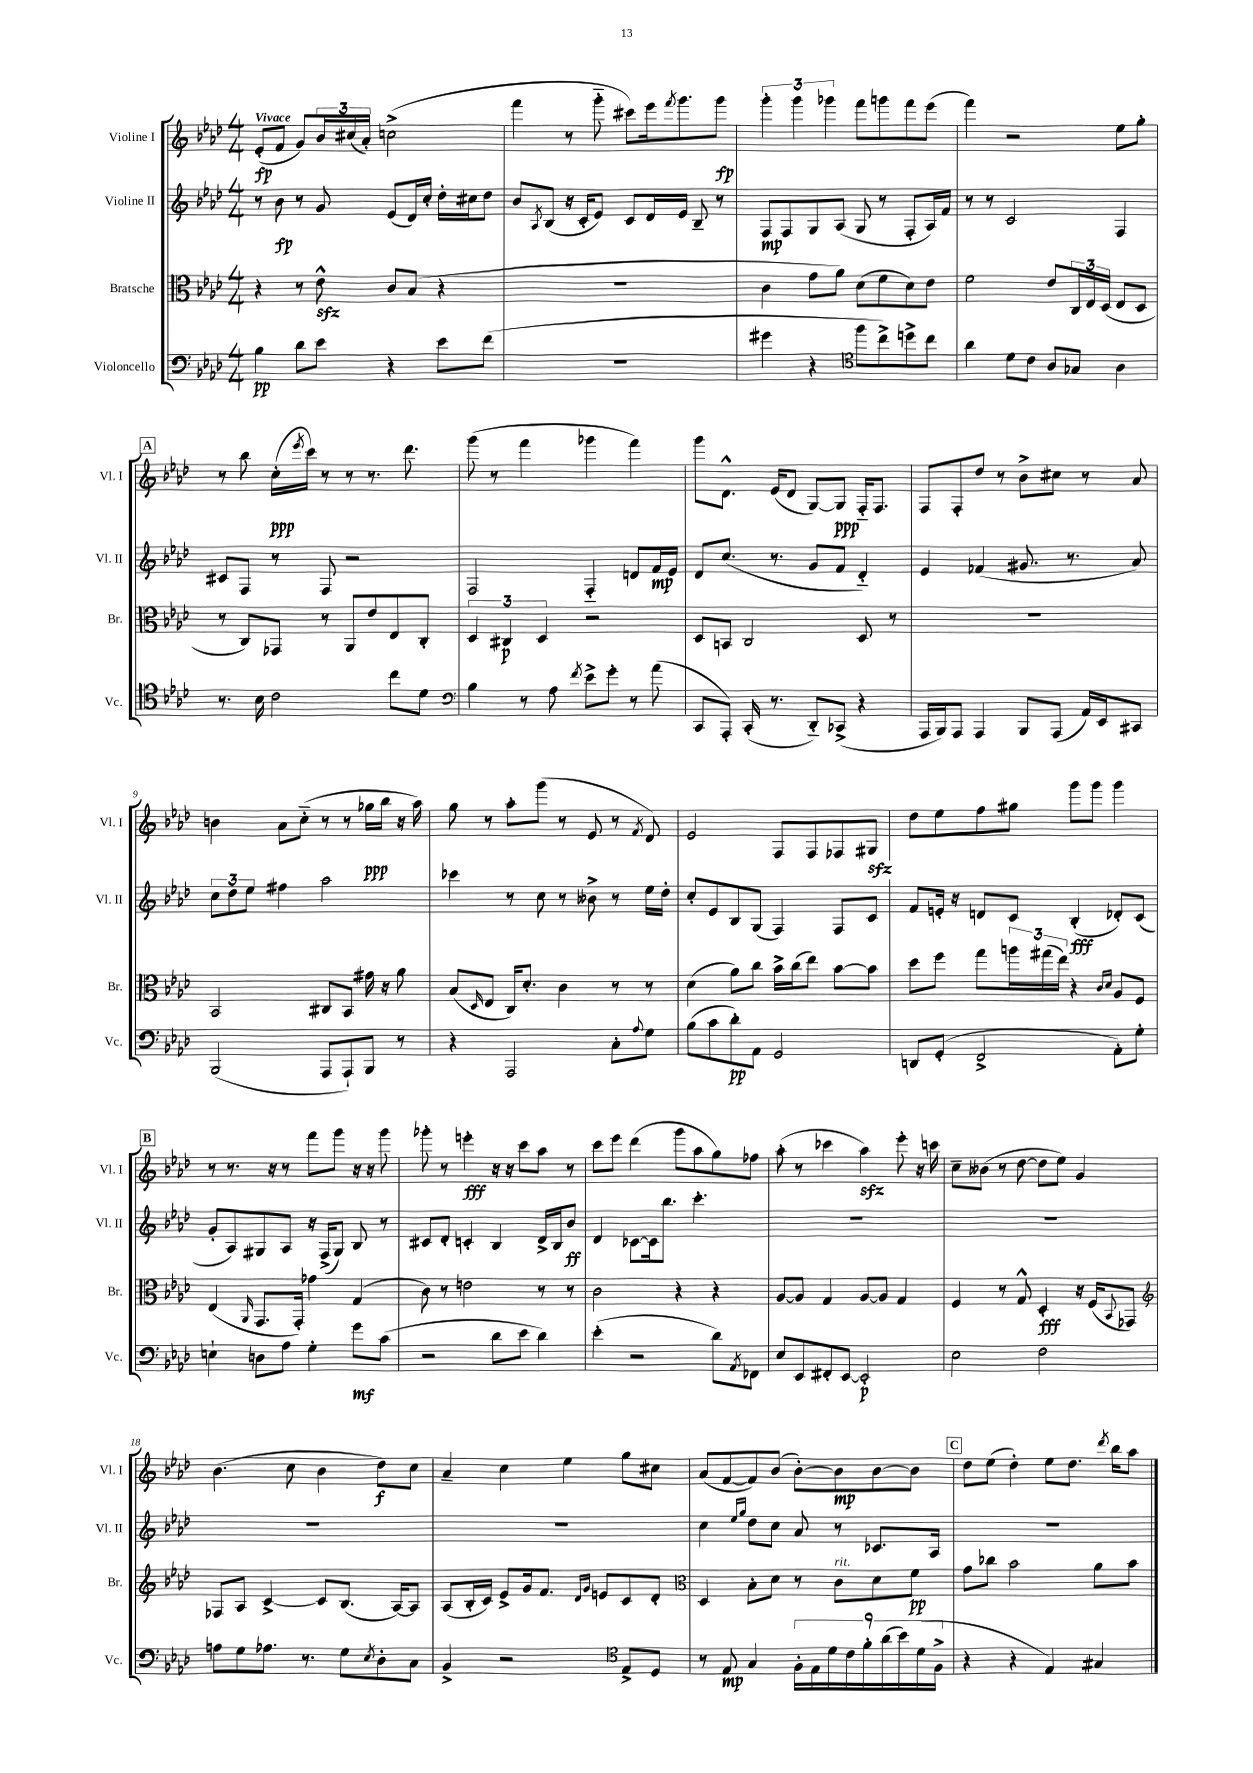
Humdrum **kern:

**kern	**kern	**kern	**kern
*staff4	*staff3	*staff2	*staff1
*clefF4	*clefC3	*clefG2	*clefG2
*k[b-e-a-d-]	*k[b-e-a-d-]	*k[b-e-a-d-]	*k[b-e-a-d-]
*M4/4	*M4/4	*M4/4	*M4/4
4B-	4r	8r	(8e-'
.	.	8b-	8f
8d-	8r	8r	8g)
8e-	8e-^^	8g	24b-
.	.	.	(24cc#
.	.	.	24a-')
4r	8c	(8e-	(2cc^
.	(8B-	16d-)	.
.	.	16cc'	.
8e-	4r	16dd-'	.
.	.	16cc#	.
(8f	.	8dd-	.
=	=	=	=
1r	1r	8b-	4fff
.	.	8qA-	.
.	.	(8B-	.
.	.	16r	8r
.	.	16c'	.
.	.	8e-)	8ggg'~
.	.	8c	8ccc#)
.	.	16d-	16eee-
.	.	.	8qfff
.	.	16e-	8.ggg
.	.	8B-~	.
.	.	8r	8ggg
=	=	=	=
4g#	4c	8F	6ggg'
.	.	8F	.
.	.	.	6ggg
4r	8g	8G	.
.	.	.	6ggg-
.	8a-)	(8A-	.
*clefC4	*	*	*
8ff	(8d-	8G	8fff
8cc^)	8f	8r	8ggg
8dd^	8d-)	8F'	8fff
8cc	8e-	16A-)	(8eee-
.	.	16f	.
=	=	=	=
4a-	2f	8r	4fff)
.	.	8r	.
8d-	.	2c	2r
8c	.	.	.
8A-	8e-	.	.
8G-	24C	.	.
.	24E-	.	.
.	(24D-	.	.
4A-	8E-	4F	8ee-
.	8D-	.	8gg'
=	=	=	=
8.r	8r	8c#	8r
.	8C)	8F	8bb-
16B-	.	.	.
2c	8GG-	8r	(16cc'
.	.	.	8qeee-
.	.	.	16ccc)
.	8r	8F	8r
.	8AA-	2r	8r
.	8e-	.	8.r
8cc	8E-	.	.
.	.	.	8.ddd-
8d-	8C'	.	.
=	=	=	=
*clefF4	*	*	*
4B-	6D-	2F	(8ggg
.	.	.	8r
.	6C#	.	.
8r	.	.	4fff
.	6D-	.	.
8A-	.	.	.
8qf	.	.	.
8e-^	2r	4F'~	4ggg-
8g'	.	.	.
8r	.	8d	4fff)
(8a-	.	16f	.
.	.	16e-	.
=	=	=	=
8CC	8D-	8d-	8ggg
8AAA-')	8BB	(8.cc	8.d-^^
(16CC'	2C	.	.
8.r	.	8.r	(16e-
.	.	.	8d-
8DD-'~)	.	8g	[8G)
(8CC-^	.	8f	8G]
4r	8D-	4d-'~)	16F'~
.	.	.	8.F
.	8r	.	.
=	=	=	=
16AAA-	1r	4e-	8F
16BBB-)	.	.	.
8AAA-	.	.	8F'
4AAA-	.	(4f-	8dd-
.	.	.	8r
8BBB-	.	8.g#	8b-^
(8AAA-	.	.	8cc#
.	.	8.r	.
16AA-)	.	.	8r
16EE-	.	.	.
8CC#	.	8a-)	8a-
=	=	=	=
(2BBB-	2BB-	12cc	4b
.	.	12dd-	.
.	.	12ee-	.
.	.	4ff#	8a-
.	.	.	(8cc'~
8AAA-	8C#	2aa-	8r
8AAA-`)	8BB-	.	8r
8BBB-	16g#	.	16gg-
.	16r	.	16bb-
8r	8a-	.	16r
.	.	.	16aa-)
=	=	=	=
4r	(8B-	4ccc-	8gg
.	16qqD-	.	.
.	8E-	.	8r
2AAA-	16C)	8r	8aa-'
.	8.d-'	.	.
.	.	8cc	(8ggg
.	4c	8r	8r
.	.	8b--^	8e-
8C'	8r	8r	8r
8qqA-	.	.	8qf
8G	8r	16ee-	8d-)
.	.	16dd-'	.
=	=	=	=
(8B-	(4d-	8cc'	2e-
8c	.	8e-	.
8d-')	8a-)	8B-	.
8AA-	8cc	(8G	.
2GG	16b-^	4F)	8F
.	(16cc	.	.
.	8ee-)	.	8F
.	[8b-	8F	8F-
.	8b-]	8c	8G#
=	=	=	=
8DD	8dd-	8f	8dd-
(8GG'	8ff	16e'	8ee-
.	.	16r	.
2FF^	8gg	8d	8ff
.	24aa	8c	8gg#
.	(24gg#	.	.
.	24ee-)	.	.
.	4r	(4B-'	8ggg
.	.	.	8ggg
.	16qqc	.	.
.	16qqd-	.	.
8AA-')	8A-	8d-')	4ggg
8G'	8F	(8c	.
=	=	=	=
4E`	(4E-	8g'	8r
.	.	8A-)	8.r
.	16qqAA-	.	.
8D	8.GG	8G#	.
.	.	.	16r
8A-	.	8A-	8r
.	16GG')	.	.
4G'	4g-	16r	8fff
.	.	(16F^	.
.	.	8G#)	8ggg
8g	(4G	8B-	16r
.	.	.	16r
(8c	.	8r	8ggg
=	=	=	=
2r	8c)	8c#	8ggg-'
.	8r	8d-'	8r
.	2e	4c'	4eee'
8d-	.	4B-	16r
.	.	.	16r
8e-	.	.	8ccc
4d-)	8r	16d-^	8aa-
.	.	16B-	.
.	8r	8b-	8r
=	=	=	=
(4e-'	2c	4d-	8ccc
.	.	.	8eee-
2r	.	[8c-	(4ddd-
.	.	16c-]	.
.	.	8.bb-	.
.	4r	.	8ggg
.	.	4.ccc'	8aa-
8d-)	4r	.	8gg)
8qAA-	.	.	.
8FF-	.	.	8ff-
=	=	=	=
8E-	[8A-	1r	(8aa-'
8EE-	8A-]	.	8r
8FF#'	4G	.	4ccc-
[8EE-	.	.	.
2EE-']	[8A-	.	4aa-)
.	8A-]	.	.
.	4G	.	8eee-'
.	.	.	16r
.	.	.	16ccc
=	=	=	=
2E-	4F	1r	8cc~
.	.	.	(8b--
.	8r	.	8r
.	8G^^	.	[8dd-
2F	4D-'	.	8dd-]
.	.	.	8ee-)
.	16r	.	4g
.	(16F	.	.
.	8qqBB-	.	.
.	8GG-)	.	.
=	=	=	=
*	*clefG2	*	*
8A	8F-	1r	(4.b-
8G	8A-	.	.
8.A-	[4c^	.	.
.	.	.	8cc
8.r	.	.	.
.	8c]	.	4b-
8G	(8.B-	.	.
8qE-	.	.	.
8D-'	.	.	8dd-)
.	[16A-)	.	.
8C	8A-]	.	8cc
=	=	=	=
4BB-^	(8A-	1r	4a-~
.	16B-'	.	.
.	16c)	.	.
2r	8e-^	.	4cc
.	16g	.	.
.	8.f	.	.
.	.	.	4ee-
.	16qqd-	.	.
.	16qqg	.	.
.	8e	.	.
*clefC4	*	*	*
8E-^	8c	.	8gg
8D-	8d-'	.	8cc#
=	=	=	=
*	*clefC3	*	*
8r	4D-	4cc	(8a-
8E-	.	.	[8f
.	.	16qqee-	.
.	.	16qqgg	.
4G	8B-'	8dd-	8f])
.	8d-	8cc	(8b-
18F'	8r	8a-	[8b-')
18E-	.	.	.
18d-	.	.	.
.	8c	8r	8b-]
18c	.	.	.
18f'	.	.	.
.	8d-	8.c-	[8b-
(18a-	.	.	.
18b-)	.	.	.
.	8f	.	8b-]
(18d-	.	.	.
.	.	16A-	.
18F^	.	.	.
=	=	=	=
4r	8g	1r	8dd-
.	8cc-	.	(8ee-
4r	2b-	.	4dd-')
4E-)	.	.	8ee-
.	.	.	8.dd-
4G#	8a-	.	.
.	.	.	8qddd-
.	.	.	16bb-
.	8b-	.	8aa-
==	==	==	==
*-	*-	*-	*-
